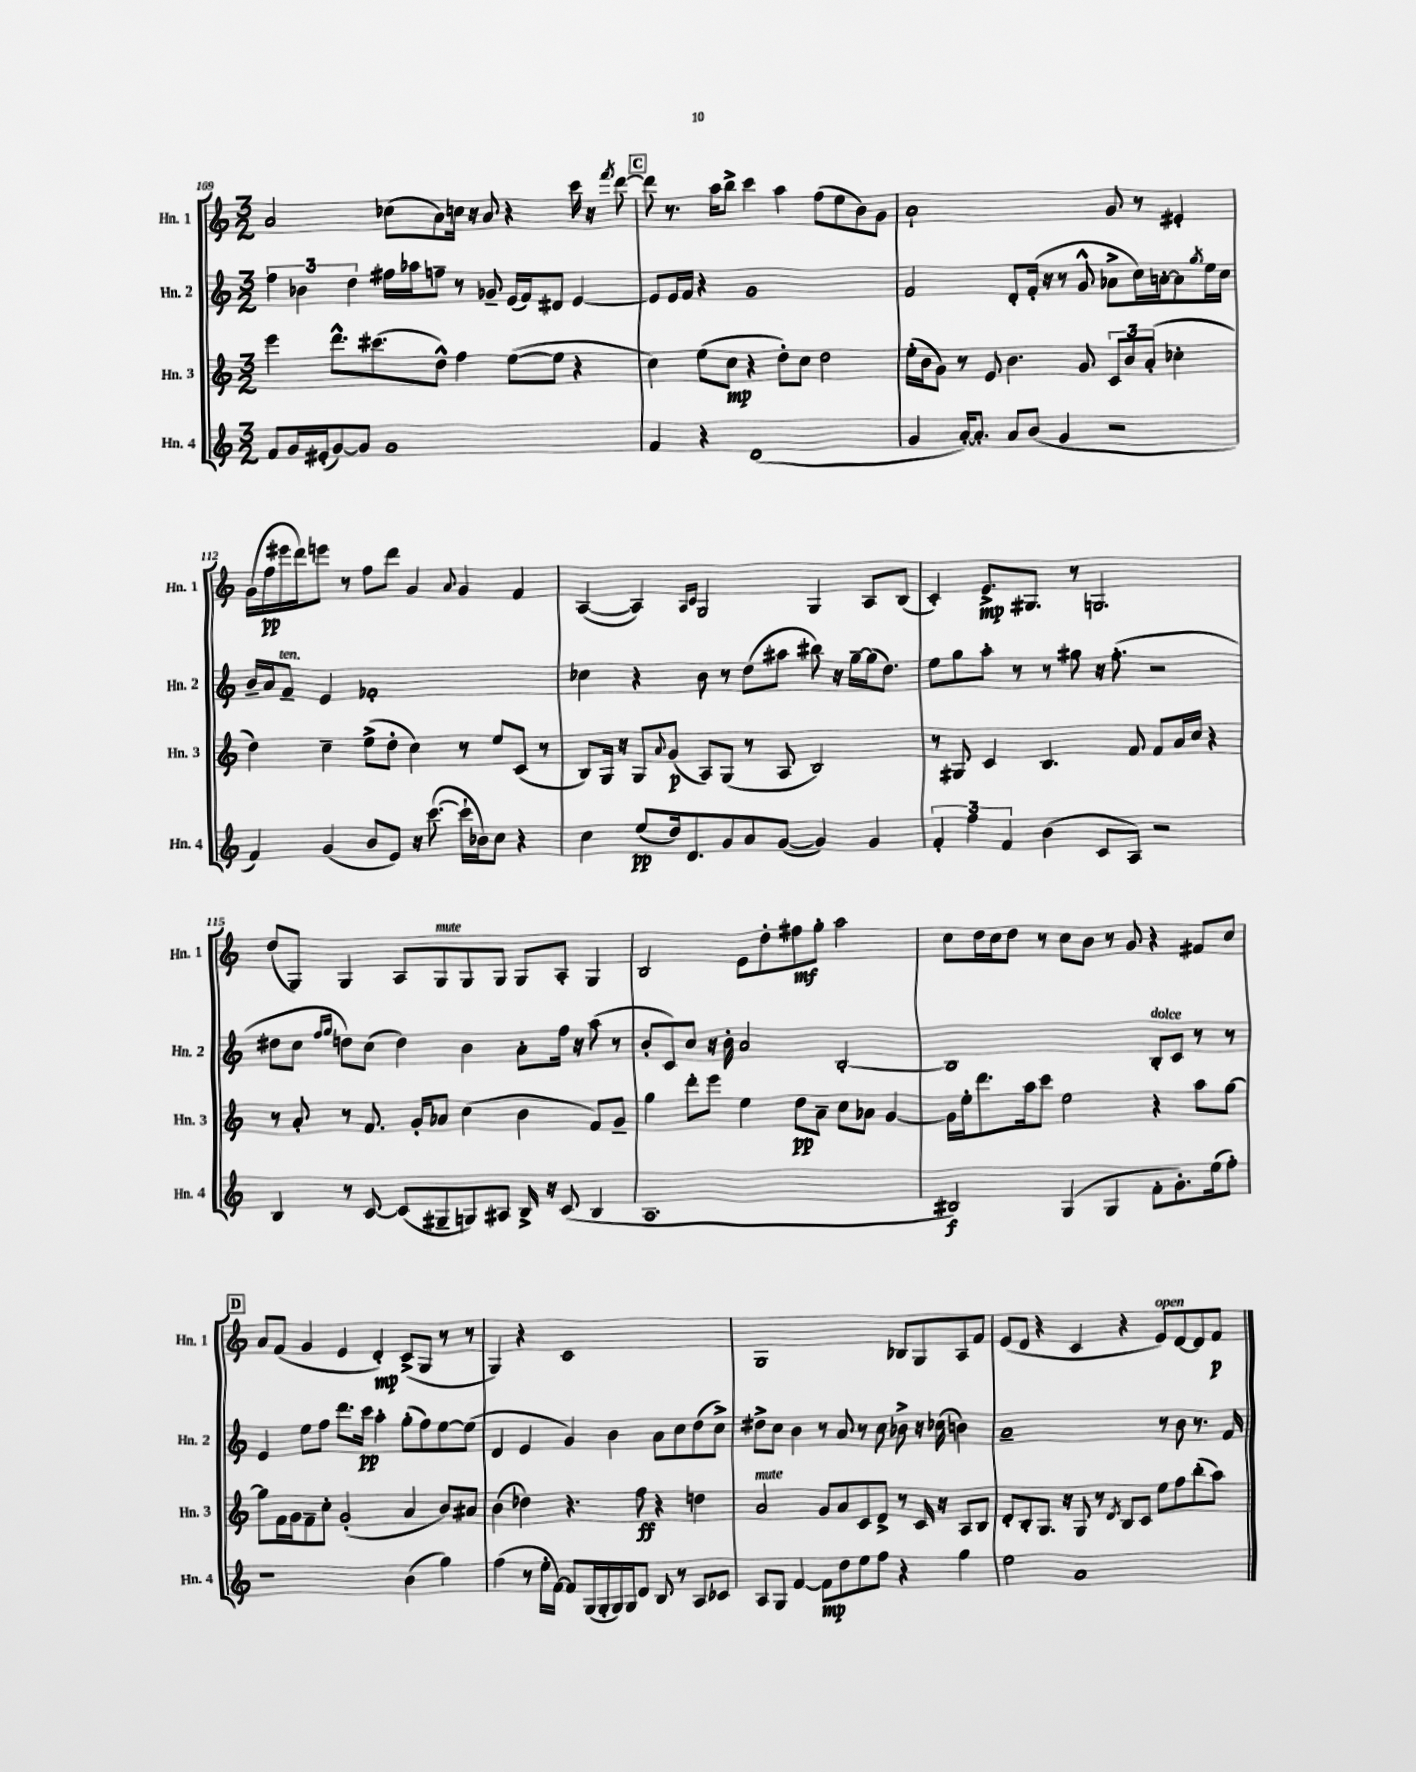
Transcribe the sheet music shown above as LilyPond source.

<<
\new StaffGroup <<
\new Staff = "s0" \with { instrumentName = "Hn. 1" shortInstrumentName = "Hn. 1" } {
    \clef treble \key c \major \numericTimeSignature \time 3/2
    a'2 ces''8( a'8) c''16 r16 a'8 r4 c'''16 r16 \acciaccatura { f'''8 } d'''8~ |
    \mark \markup { \box "C" } d'''8 r8. a''16 b''8-> c'''4 a''4 f''8( e''8 b'8) g'8 |
    a'1-! g'8 r8 eis'4-. |
    g'16( f''16\pp eis'''16 d'''16) e'''8 r8 f''8 d'''8 g'4 \appoggiatura { a'8 } g'4 f'4 |
    a4~( a4) \grace { a16 c'16 } g2 g4 a8 b8( |
    c'4-.) e'8.->\mp gis8. r8 g2. |
    d''8( g8) g4 a8 g8^\markup { \italic "mute" } g8 g8 g8 a8-. g4 |
    b2 e'8 d''8-. fis''8\mf g''8-. a''2 |
    c''8 d''16 c''16 d''8 r8 c''8 b'8 r8 g'8 r4 fis'8 c''8 |
    \mark \markup { \box "D" } a'8 f'8( g'4 e'4 d'4-.\mp) c'8->( g8 r8 r8 |
    g4) r4 c'1 |
    g1 bes8 g8 a8 f'8 |
    e'8( d'8 r4 c'4 r4 e'8^\markup { \italic "open" }) d'8~ d'8 f'8\p \bar "|." |
}
\new Staff = "s1" \with { instrumentName = "Hn. 2" shortInstrumentName = "Hn. 2" } {
    \clef treble \key c \major \numericTimeSignature \time 3/2
    \tuplet 3/2 { f''4 bes'4 d''4 } fis''16 aes''16 f''8-- r8 ges'8-- e'16( f'16) dis'8 e'4~ |
    \mark \markup { \box "C" } e'8 e'16 f'16 r4 g'1 |
    f'2 d'8-. f'16-.( r16 r8 g'8-^ aes'8-> c''16) a'16~-. a'8 \acciaccatura { g''8 } e''16 c''16 |
    b'16-- a'16 f'8--^\markup { \italic "ten." } e'4 fes'1-. |
    ces''4 r4 b'8 r8 d''8( ais''8 bis''8) r16 g''16~-- g''16( d''8.) |
    e''8 g''8 a''8-. r8 r8 gis''8 r16 f''8.-.( r2 |
    dis''8 c''8 \grace { f''16 g''16 } d''8) c''8( d''4) b'4 a'8-. f''16 r16 a''8( r8 |
    b'8-. c'8) c''8 r16 b'16-. a'2 b2~-. |
    b1 b8-.^\markup { \italic "dolce" } c'8 r8 r8 |
    \mark \markup { \box "D" } e'4 e''8 f''8 d'''8. c'''16\pp a''4-. g''8-.( f''8) e''8~ e''8( |
    d'4 e'4 g'4) b'4 a'8 c''8 d''8( c''8->) |
    dis''8-> c''8 b'4 r8 a'8 r8 c''8 bes'8-> r16 ces''16( b'4) |
    a'1-- r8 b'8 r8. f'16 \bar "|." |
}
\new Staff = "s2" \with { instrumentName = "Hn. 3" shortInstrumentName = "Hn. 3" } {
    \clef treble \key c \major \numericTimeSignature \time 3/2
    e'''4 d'''8.-^ cis'''8.( d''8-^) f''4 e''8~( e''8 r4 |
    \mark \markup { \box "C" } c''4) e''8( c''8\mp r4 d''8-.) c''8 d''2 |
    e''16-.( b'16 g'8) r8 e'8 b'4. g'8 \tuplet 3/2 { c'8 b'8 a'8-.( } ces''4-. |
    d''4) c''4-- e''8->( d''8-. c''4) r8 e''8 c'8( r8 |
    b8) g16 r16 g8 \appoggiatura { a'8 } g'8\p( a8) g8( r8 a8 b2) |
    r8 gis8 c'4 b4. f'8 f'8 a'16 c''16 r4 |
    r8 a'8-. r8 f'8. g'16-. aes'8 c''4( b'4 f'8) g'8-- |
    g''4 d'''8-. e'''8 e''4 d''8\pp a'8-- c''8 aes'8 g'4~ |
    g'16 e''16-. d'''8. a''16 c'''8 e''2 r4 a''8 g''8~ |
    \mark \markup { \box "D" } g''8 f'16 g'16 f'8-- c''8-. g'2-.( a'4 b'8) ais'8 |
    b'4( des''4) r4. f''8\ff r4 d''4 |
    a'2^\markup { \italic "mute" } g'8 a'8 c'8 d'8-> r8 c'16 r16 a8 b8 |
    d'8-. b8-. g8. r16 g8 r8 \acciaccatura { d'8 } b8 c'8 e''8 f''8 b''8-.( a''8) \bar "|." |
}
\new Staff = "s3" \with { instrumentName = "Hn. 4" shortInstrumentName = "Hn. 4" } {
    \clef treble \key c \major \numericTimeSignature \time 3/2
    f'8 g'16 eis'16-.( g'8~) g'8 g'1 |
    \mark \markup { \box "C" } f'4 r4 d'1( |
    g'4 a'16~-.) a'8.-. a'8 b'8( g'4 r2 |
    f'4) g'4( b'8 e'8) r16 c'''8.~( c'''16-! bes'16) c''8 r4 |
    c''4 e''8\pp( d''16) d'8. g'8 a'8 g'8~( g'4) g'4 |
    \tuplet 3/2 { f'4-. f''4 f'4 } b'4( c'8 a8) r2 |
    b4 r8 c'8~ c'8( gis8-- g8) ais8 b16-> r16 c'8( b4 |
    a1. |
    bis2\f) g4( g4 f'8-. g'8.-.) e''16( f''8-.) |
    \mark \markup { \box "D" } r1 b'4( g''4) |
    f''4( r8 e''16-. f'16~) f'8 g16( g16-. g16) g16 d'8 b8 r8 a8 ces'8 |
    a8 g8 f'4~ f'8\mp d''8 e''8 f''8 r4 g''4 |
    e''2 a'1 \bar "|." |
}
>>
>>
\layout { \context { \Score currentBarNumber = #109 } }
